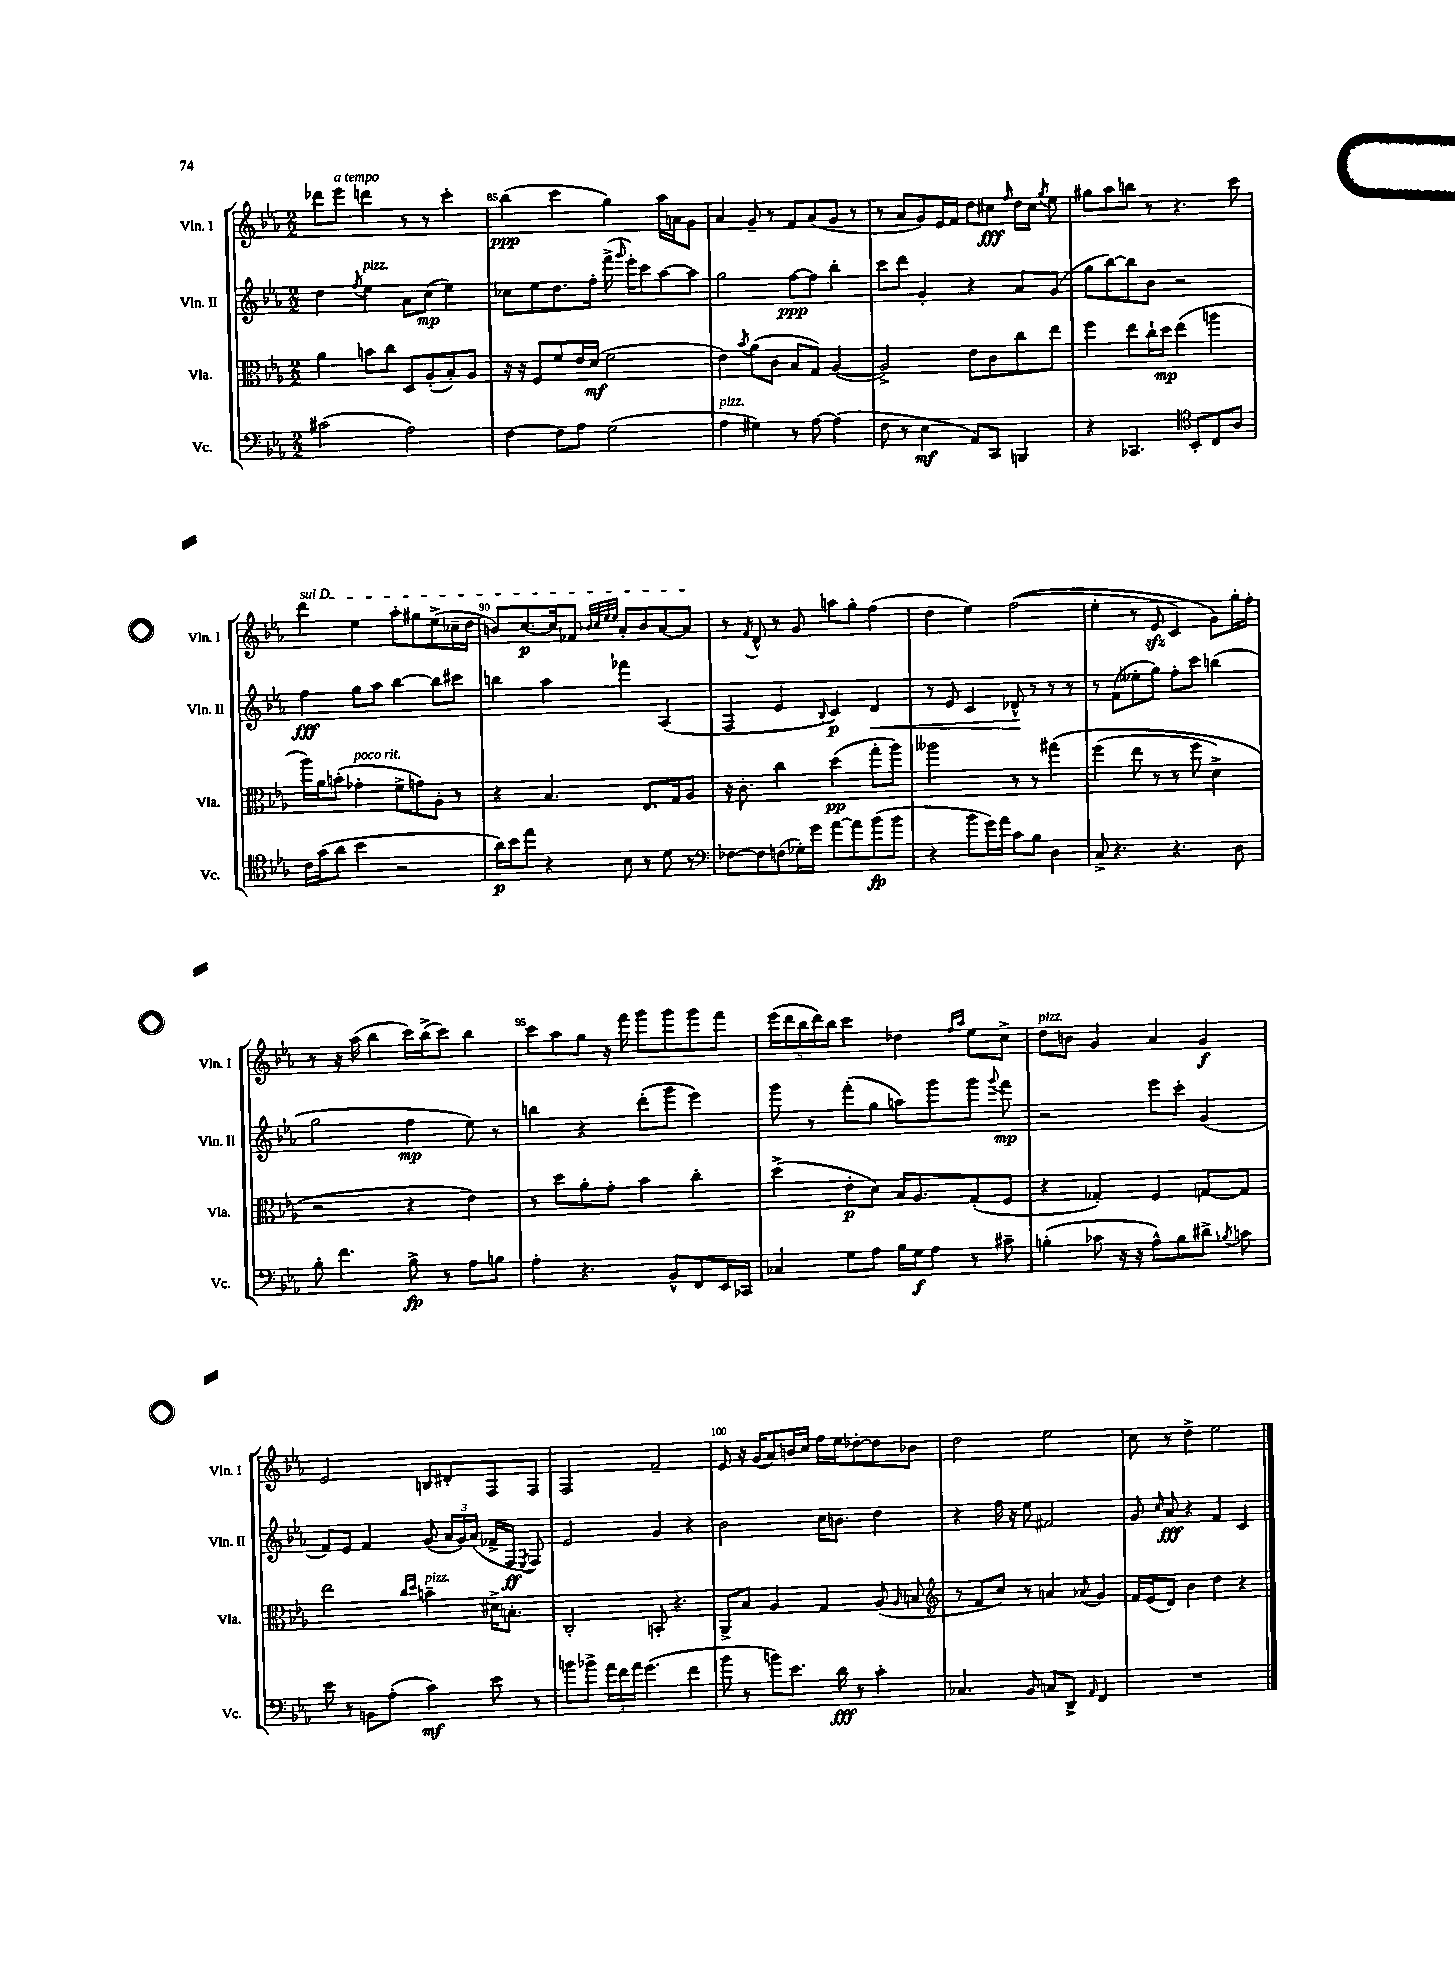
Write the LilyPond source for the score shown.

<<
\new StaffGroup <<
\new Staff = "s0" \with { instrumentName = "Vln. I" shortInstrumentName = "Vln. I" } {
    \clef treble \key ees \major \numericTimeSignature \time 2/2
    \autoBeamOff des'''8[ ees'''8]^\markup { \italic "a tempo" } d'''4 r8 r8 c'''4-. |
    bes''4\ppp( c'''4 g''4) aes''16[ a'16 g'8] |
    aes'4 g'8-- r8 f'8[ aes'8( g'8] r8 |
    r8 aes'8[ g'8) ees'16 f'16] d''8[ cis''8]\fff \grace { f''16 } d''16[ cis''16] \acciaccatura { g''8 } ees''8 |
    gis''8[ aes''8 b''8] r8 r4. c'''8 |
    \once \override TextSpanner.bound-details.left.text = \markup { \italic "sul D" } d'''4\startTextSpan ees''4 aes''8[-. gis''8 ees''8->( ces''16-- d''16] |
    b'8[) c''8.~\p c''16 fes'8] \grace { bes'32[ c''32 ees''32 ees''32] } aes'8[-. bes'8 aes'8~ aes'8]\stopTextSpan |
    r8 \acciaccatura { f'8 } d'8-^ r8 g'8 a''8[ g''8]-. f''4( |
    d''4 ees''4) f''2(\( |
    ees''4-. r8 ees'8\sfz c'4) g'8[\) g''16-. f''16]-. |
    r8 r16 aes''16( bes''4 c'''16[) bes''16->( c'''8]) bes''4 |
    c'''8[ aes''8 g''8] r16 f'''16 g'''8[ g'''8 g'''8 f'''8] |
    \tuplet 5/4 { ees'''16[( d'''16 bes''16 d'''16) bes''16] } c'''4 des''4 \grace { f''16[ aes''16] } ees''8[ c''8]-> |
    d''8[^\markup { \italic "pizz." } b'8] g'4 aes'4 g'4\f |
    ees'2 b8[ dis'8-. f8 f8] |
    f2 f'2-- |
    ees'8 r16 g'16[( aes'8) b'16 c''16] f''16[ ees''16 des''8~-. des''8 bes'8] |
    d''2 ees''2 |
    c''8 r8 d''4-> ees''2 \bar "|." |
}
\new Staff = "s1" \with { instrumentName = "Vln. II" shortInstrumentName = "Vln. II" } {
    \clef treble \key ees \major \numericTimeSignature \time 2/2
    \autoBeamOff d''4 \acciaccatura { f''8 } ees''4^\markup { \italic "pizz." } aes'8[ c''8]\mp( ees''4) |
    ces''8[ ees''8 d''8. f''16]-. f'''16->( \grace { g'''16 } ees'''16[-.) c'''8 aes''8~ aes''8] |
    g''2 f''8[~\ppp f''8] bes''4-. |
    c'''8[ d'''8] g'4-. r4 aes'8[ g'8]( |
    g''8[ bes''8~) bes''8 bes'8] r2 |
    f''4\fff g''8[ aes''8] bes''4~ bes''8[ cis'''8] |
    b''4 aes''4 fes'''4 aes4( |
    f4 ees'4 \appoggiatura { bes8 } c'4\p) d'4\< |
    r8 ees'8 c'4 des'8-^\! r8 r8 r8 |
    r8 f'8[( eeses''8-. g''8]) f''8[-. c'''8] b''4( |
    g''2 f''4\mp ees''8) r8 |
    b''4 r4 d'''8[-.( g'''8] ees'''4) |
    g'''8 r8 f'''8[-.( g''8] a''8[) g'''8 g'''8] \appoggiatura { g'''8 } f'''8\mp |
    r2 ees'''8[ c'''8]-. g'4( |
    f'8[) ees'8] f'4 g'8( \tuplet 3/2 { aes'16[ g'16) aes'16]( } fes'16[-> f16]\ff \acciaccatura { ees8 } f8) |
    ees'2 g'4 r4 |
    bes'2 c''16[ b'8.] d''4 |
    r4 f''16 r16 ees''8 fis'2 |
    g'8 \grace { c''16 } aes'8\fff r4 f'4 c'4 \bar "|." |
}
\new Staff = "s2" \with { instrumentName = "Vla." shortInstrumentName = "Vla." } {
    \clef alto \key ees \major \numericTimeSignature \time 2/2
    \autoBeamOff aes'4 b'8[ c''8] d8[ aes8-.( bes8-.) aes8] |
    r16 r16 f8[ f'8 ees'16 d'16]\mf( f'2 |
    ees'4) \acciaccatura { bes'8 } aes'8[( c'8] bes8[ g8]) aes4~( |
    aes2->) ees'8[ c'8 c''8 ees''8] |
    f''4 ees''8[ c''16-! d''16]\mp ees''4( a''4 |
    aes''16[) aes'16 b'8]-.( ges'4-.^\markup { \italic "poco rit." } f'8[-> g'8) aes8]-. r8 |
    r4 bes4. ees8.[ g16 aes8] |
    r16 c'8.-. c''4 d''4\pp( g''8[-. aes''8]) |
    aeses''2 r8 r8 gis''4\( |
    f''4( ees''8 r8 r8 f''8 d'4->) |
    r2 r4 ees'4\) |
    r8 d''8[ aes'8-. g'8]-. bes'4 c''4-. |
    d''4->( ees'8[-.\p d'8]) bes16[ aes8. g8-.( f8] |
    r4 ges4-.) f4 g8[~ g8] |
    ees''2 \grace { c''16[ d''16] } b'4--^\markup { \italic "pizz." } dis'16[-> b8.]-. |
    c2-. b,8-. r4. |
    aes,8[-> bes8] aes4 g4 aes8( \grace { aes16 } b8 |
    \clef treble r8 f'8[ c''8]) r8 a'4 \appoggiatura { aes'8 } g'4 |
    f'16[ ees'16( d'8]) bes'4 d''4 r4 \bar "|." |
}
\new Staff = "s3" \with { instrumentName = "Vc." shortInstrumentName = "Vc." } {
    \clef bass \key ees \major \numericTimeSignature \time 2/2
    \autoBeamOff cis'2( aes2) |
    f4~ f8[ aes8] g2( |
    aes4^\markup { \italic "pizz." } gis4) r8 aes8~ aes4( |
    f8 r8 ees4\mf aes,8[) c,8] b,,4 |
    r4 ces,4. \clef tenor bes,8[-. c8 aes8] |
    c'16[ g'16( aes'8] bes'4 r2 |
    aes'16[\p) bes'16 ees''8] r4 bes8 r8 d'8 r8 |
    \clef bass fes8[~ fes8 f8( ges16-.) g'16] aes'8[~ aes'8 bes'8\fp( bes'8] |
    r4 bes'8[ g'16) aes'16] c'8[ bes8] d4 |
    c8-> r4. r4. d8 |
    bes8-. f'4. bes8->\fp r8 aes8[ b8] |
    aes4-. r4. bes,8[-^ f,8 ees,16 ces,16] |
    ces4 g8[ aes8] bes16[ g16\f aes8] r8 cis'8-- |
    b4-.( ces'8 r16 r16 aes8[-^) b8 dis'8]-> \acciaccatura { bes8 } c'8 |
    ees'8 r8 b,8[ aes8]-.( c'4\mf) ees'8 r8 |
    b'8[ bes'8]-> \tuplet 3/2 { aes'16[ f'16 aes'16] } g'4.( f'4 |
    bes'8 r8 b'8[) ees'8.] d'16\fff r8 c'4-. |
    ces4. bes,8 c8[ d,8]-> \grace { aes,16 } f,4 |
    R1 \bar "|." |
}
>>
>>
\layout { \context { \Score currentBarNumber = #84 \override BarNumber.break-visibility = ##(#f #t #t) barNumberVisibility = #(every-nth-bar-number-visible 5) } }
